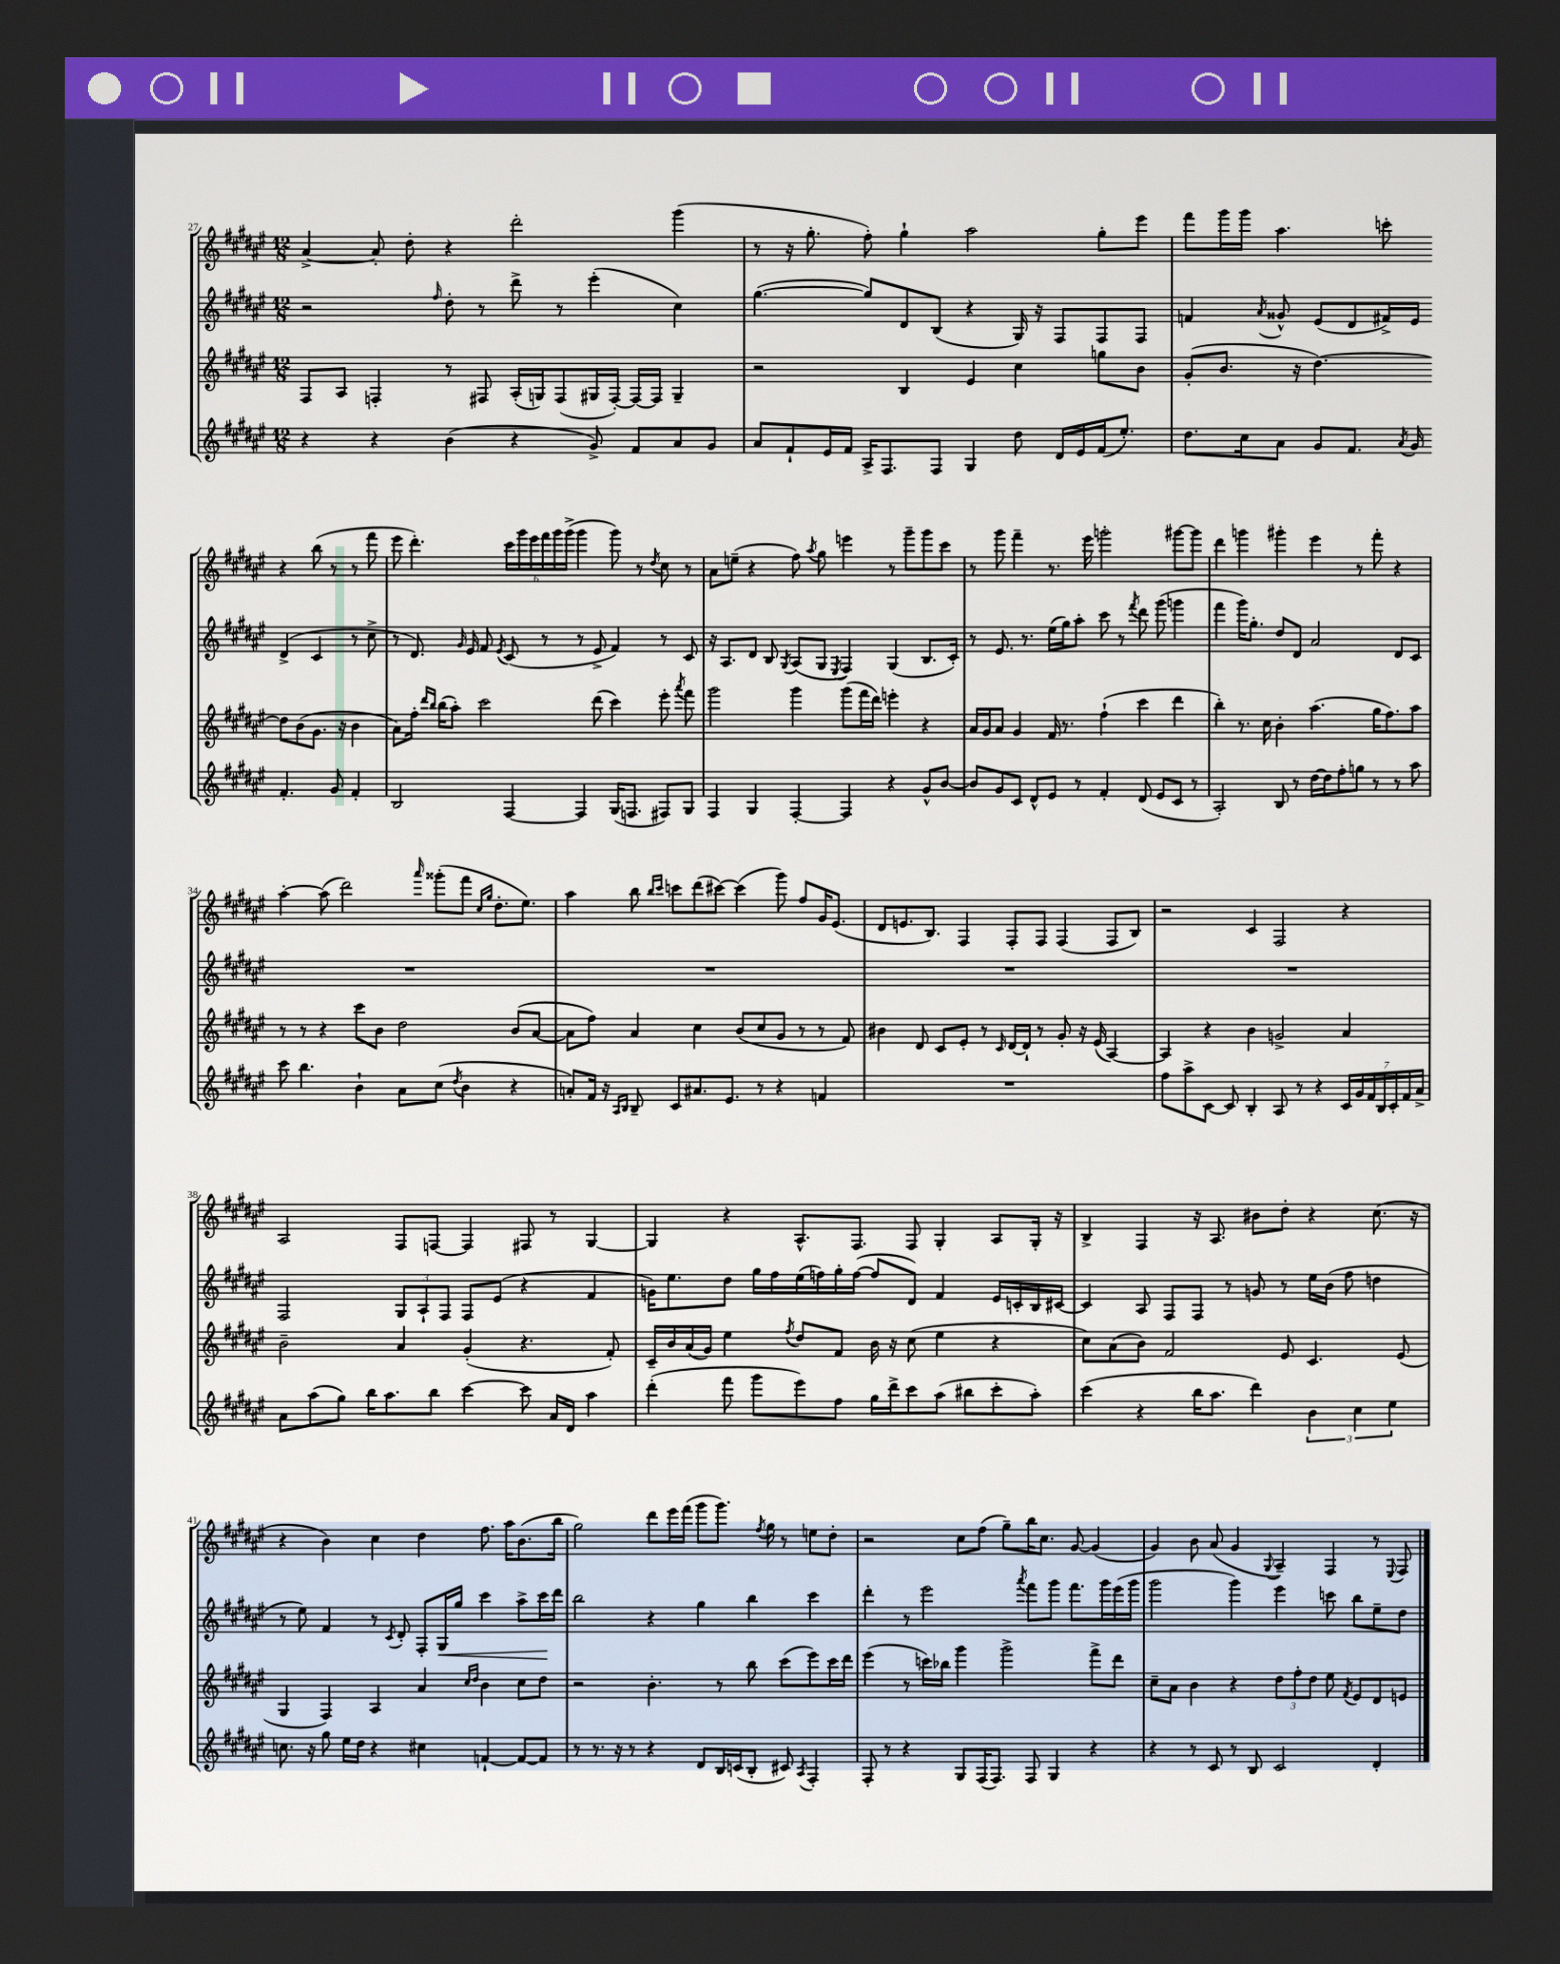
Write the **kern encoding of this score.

**kern	**kern	**kern	**dynam	**kern
*part4	*part3	*part2	*part2	*part1
*staff4	*staff3	*staff2	*staff2	*staff1
*clefG2	*clefG2	*clefG2	*	*clefG2
*k[f#c#g#d#a#e#]	*k[f#c#g#d#a#e#]	*k[f#c#g#d#a#e#]	*	*k[f#c#g#d#a#e#]
*M12/8	*M12/8	*M12/8	*	*M12/8
=27	=27	=27	=27	=27
4r	8F#/L	2r	.	[4a#^/
.	8A#/J	.	.	.
4r	4Fn'/	.	.	8a#'/]
.	.	.	.	8dd#'\
.	.	16qqff#/	.	.
(4b\	8r	8dd#'\	.	4r
.	8F#X/	8r	.	.
4r	(16A#'/LL	8ddd#^\	.	2ddd#'\
.	16Gn/J)	.	.	.
.	(8F#/	8r	.	.
8g#^/)	16G#X/L	(4eee#'\	.	.
.	[16F#'/JJ)	.	.	.
8f#/L	16F#/LL_	.	.	.
.	16F#/JJ]	.	.	.
8a#/	4G#~/	4cc#\)	.	(4ggg#\
8g#/J	.	.	.	.
=28	=28	=28	=28	=28
8a#/L	2r	([4.gg#\	.	8r
8f#`/	.	.	.	16r
.	.	.	.	8.gg#'\
16e#/L	.	.	.	.
16f#/JJ	.	.	.	.
16A#^/KL	.	8gg#/L])	.	8ff#'\)
8.F#/	.	.	.	.
.	4B/	8d#/	.	4gg#`\
8F#/J	.	(8B/J	.	.
4G#/	4e#/	4r	.	2aa#\
8dd#\	4cc#\	16G#/)	.	.
.	.	16r	.	.
16d#/LL	.	8F#/L	.	.
16e#/	.	.	.	.
(16f#/J	8ggn\L	8F#/	.	8gg#'\L
8.ee#'/J)	.	.	.	.
.	8b\J	8F#/J	.	8eee#\J
=29	=29	=29	=29	=29
8.dd#\L	(8g#'/L	4fn/	.	8fff#\L
.	8.b/J	.	.	16ggg#\L
16cc#\k	.	.	.	16ggg#\JJ
.	.	8qa#/	.	.
8a#\J	.	8g##X^^/	.	4.aa#\
.	16r	.	.	.
8g#/L	[4.dd#\)	(8e#/L	.	.
8.f#/J	.	8d#/	.	.
.	.	16f#X^/L)	.	8cccn'\
8qa#/	.	.	.	.
16g#/	.	16e#/JJ	.	.
4.f#'/	8dd#\L]	(4d#^/	.	4r
.	(8b\	.	.	.
.	8.g#\J	4c#/	.	(8bb\
8g#/	.	.	.	8r
.	16r	.	.	.
4f#'/	4b\	8r	.	8r
.	.	8cc#^\	.	8fff#\
!!LO:LB:g=z
=30	=30	=30	=30	=30
2B/	8a#\L)	8r	.	8eee#\
.	16ff#'\Jk	8.d#/)	.	4.ddd#'\)
.	16qqddd#/LL	.	.	.
.	16qqbb/JJ	.	.	.
.	(16bb\KL	.	.	.
.	8aa#'\J)	.	.	.
.	.	16qqg#/	.	.
.	.	16e#/	.	.
.	2ccc#\	8f#/	.	.
.	.	8qe#/	.	.
[4F#/	.	(8c#/	.	24ccc#\LL
.	.	.	.	24ggg#\
.	.	.	.	24eee#\
.	.	8r	.	24fff#\
.	.	.	.	24ggg#\
.	.	.	.	(24ggg#^\JJ
4F#/]	.	8r	.	4ggg#\
.	(8ddd#\	8e#^/	.	.
(16G#/KL	4ccc#\)	4f#/)	.	8ggg#\)
8.Fn/J	.	.	.	.
.	.	.	.	8r
.	.	.	.	8qdd#/
8F#X/L)	8eee#'\	8r	.	8cc#\
.	8qaaa#/	.	.	.
8G#/J	8fff#\	8c#/	.	8r
=31	=31	=31	=31	=31
4F#/	2ggg#\	16r	.	8a#\L
.	.	8.A#/L	.	.
.	.	.	.	(8een~\J
4G#/	.	8d#/J	.	4r
.	.	8B/	.	.
.	.	8qG#/	.	.
[4F#'/	4ggg#\	(8A#/L	.	8ff#\)
.	.	.	.	8qaa#/
.	.	8G#/J	.	8gg#\
.	.	8qE#/	.	.
4F#/]	(8ggg#\L	4F#/)	.	4eeen\
.	16fff#\L	.	.	.
.	16ddd#\JJ)	.	.	.
4r	4eeen'\	(4G#/	.	8r
.	.	.	.	8ggg#~\L
8g#^^/L	4r	8.B/L	.	8ggg#\
[8b/J	.	.	.	8ccc#\J
.	.	16c#'/Jk)	.	.
=32	=32	=32	=32	=32
8b/L]	16a#/LL	8r	.	8r
.	16g#/J	.	.	.
8g#/	8a#/J	8.e#/	.	8ggg#\
8c#/J	4g#/	.	.	4fff#~\
.	.	8.r	.	.
8d#^^/L	.	.	.	.
8e#/J	16f#/	(16ee#\LL	.	8.r
.	8.r	16gg#\J)	.	.
8r	.	8aa#'\J	.	.
.	.	.	.	16eee#\
4f#'/	(4ff#`\	8ccc#\	.	2gggn'\
.	.	8r	.	.
.	.	8qfff#/	.	.
(8d#/	4ccc#\	8ddd#\	.	.
8e#/L	.	(8ggg#\	.	.
8c#/J	4ddd#\	4gggn\	.	[8ggg#X\L
8r	.	.	.	8ggg#\J]
=33	=33	=33	=33	=33
2A#'/)	4bb'\)	4fff#\	.	4ddd#\
.	8.r	16ggg#\KL)	.	4gggn\
.	.	8.gg#'\J	.	.
.	16cc#\	.	.	.
8B/	4b'\	8dd#/L	.	4ggg#X'\
8r	.	8d#/J	.	.
[16dd#\LL	(4.aa#\	2a#/	.	4eee#\
16dd#\J]	.	.	.	.
8ff#'\	.	.	.	.
8ggn\J	.	.	.	8r
8r	16gg#\KL	.	.	8fff#'\
.	8.ff#\)	.	.	.
8r	.	8d#/L	.	4r
8aa#\	8aa#\J	8c#/J	.	.
!!LO:LB:g=z
=34	=34	=34	=34	=34
8ccc#\	8r	1.r	.	[4aa#'\
4.bb\	8r	.	.	.
.	4r	.	.	(8aa#\]
.	.	.	.	2ddd#\)
4b`\	8ccc#\L	.	.	.
.	8b\J	.	.	.
8a#\L	2dd#\	.	.	.
.	.	.	.	16qqaaa#/
(8cc#\J	.	.	.	(8ggg##X'\L
8qdd#/	.	.	.	.
4b\	.	.	.	8fff#\J
.	.	.	.	16qqcc#/LL
.	.	.	.	16qqgg#/JJ
.	.	.	.	8.dd#'\L
4r	(8b/L	.	.	.
.	.	.	.	8.ee#\J)
.	[8a#/J	.	.	.
=35	=35	=35	=35	=35
8an'/L)	8a#\L]	1.r	.	4aa#\
16f#/Jk	8ff#\J)	.	.	.
16r	.	.	.	.
16qqA#/LL	.	.	.	.
16qqB/JJ	.	.	.	.
8B~/	4a#/	.	.	8bb\
.	.	.	.	16qqbb/LL
.	.	.	.	16qqccc#/JJ
8c#/L	.	.	.	8cccn\L
8.a#X/	4cc#\	.	.	(8ddd#\
.	.	.	.	[8ccc#X\J)
8.e#/J	.	.	.	.
.	(8b/L	.	.	(4ccc#\]
8r	8cc#/	.	.	.
4r	8g#/J	.	.	8ggg#\)
.	8r	.	.	8ff#/L
4fn/	8r	.	.	16g#/K
.	.	.	.	(8.e#/J
.	8f#/)	.	.	.
=36	=36	=36	=36	=36
1.r	4b#X\	1.r	.	8d#/L
.	.	.	.	8.en/
.	8d#/	.	.	.
.	.	.	.	8.B/J)
.	8c#/L	.	.	.
.	8e#'/J	.	.	4F#/
.	8r	.	.	.
.	16qqc#/	.	.	.
.	[16d#/LL	.	.	8F#'/L
.	16d#`/JJ]	.	.	.
.	8r	.	.	8F#/J
.	8g#'/	.	.	(4F#/
.	16r	.	.	.
.	(16e#/	.	.	.
.	[4A#/)	.	.	8F#/L
.	.	.	.	8B/J)
=37	=37	=37	=37	=37
8ff#\L	4A#/]	1.r	.	2r
8aa#^\	.	.	.	.
[8c#\J	4r	.	.	.
8c#/]	.	.	.	.
4B'/	4b\	.	.	4c#/
8A#/	2gn^/	.	.	2F#/
8r	.	.	.	.
4r	.	.	.	.
28c#/LL	4a#/	.	.	4r
28g#/	.	.	.	.
28f#/	.	.	.	.
28B/	.	.	.	.
28c#'/	.	.	.	.
28f#/	.	.	.	.
28a#^/JJ	.	.	.	.
!!LO:LB:g=z
=38	=38	=38	=38	=38
8a#\L	2b~\	2F#/	.	2A#/
(8aa#\	.	.	.	.
8gg#\J)	.	.	.	.
16bb\KL	.	.	.	.
8.aa#\	.	.	.	.
.	4a#/	12G#/L	.	8F#/L
.	.	12A#`/	.	.
8bb\J	.	.	.	[8Fn/J
.	.	12F#/J	.	.
[4ccc#\	(4g#'/	8F#/L	.	4F/]
.	.	(8e#/J	.	.
8ccc#\]	4.r	4r	.	8F#X/
16a#/LL	.	.	.	8r
16d#/JJ	.	.	.	.
4aa#\	.	4f#/	.	[4G#/
.	8f#'/)	.	.	.
=39	=39	=39	=39	=39
(4ddd#'\	16c#~/LL	16gn\KL)	.	4G#/]
.	16b/	8.ee#\	.	.
.	(16a#/	.	.	.
.	16g#/JJ)	.	.	.
8fff#\	4ee#\	8dd#\J	.	4r
8ggg#\L	.	16gg#\LL	.	.
.	.	16ff#\	.	.
.	8qff#/	.	.	.
8eee#\)	8dd#/L	(16ee#\	.	8.A#^^/L
.	.	16ffn\)	.	.
8ff#\J	8f#/J	16gg#'\	.	.
.	.	([16ff\JJ	.	8.F#/J
16gg#\LL	16b\	8ff/L]	.	.
16ddd#^\J	16r	.	.	.
8ccc#\	(8cc#\	8d#/J)	.	8F#/
(8aa#\J	4ee#\	4f#/	.	4G#'/
8bb#X\L	.	.	.	.
8ccc#'\	4r	16e#/LL	.	8A#/L
.	.	16cn'/	.	.
8aa#'\J)	.	16B/	.	16G#'/Jk
.	.	[16c#X/JJ	.	16r
=40	=40	=40	=40	=40
(4ccc#\	8cc#\L)	4c#/]	.	4B^/
.	(8a#\	.	.	.
4r	8b\J)	8A#/	.	4F#/
.	2f#/	8F#/L	.	.
16bb\KL	.	8F#/J	.	16r
8.aa#\J	.	.	.	8.A#/
.	.	8r	.	.
4ddd#\)	.	8gn/	.	8b#X\L
.	8e#/	8r	.	8dd#'\J
6b\	4.c#/	16ee#\LL	.	4r
.	.	(16b\JJ	.	.
.	.	8ff#\	.	.
6cc#\	.	.	.	.
.	.	4ddn\	.	(8.cc#\
6ee#\	.	.	.	.
.	(8e#/	.	.	.
.	.	.	.	16r
!!LO:LB:g=z
=41	=41	=41	=41	=41
8.ccn\	4G#/	8r	.	4r
.	.	8ee#\)	.	.
16r	.	.	.	.
8gg#\	4F#/)	4f#/	.	4b\)
16ee#\LL	.	.	.	.
16dd#\JJ	.	.	.	.
4r	4A#/	8r	.	4cc#\
.	.	8qc#/	.	.
.	.	8d#'/	.	.
4cc#X\	4a#/	8F#'/L	.	4dd#\
!	!	!	!LO:HP:b	!
.	.	16G#/L	<	.
.	.	16gg#/JJ	.	.
.	16qqcc#/LL	.	.	.
.	16qqdd#/JJ	.	.	.
[4fn`/	4b\	4ccc#\	.	8.ff#\
.	.	.	.	16aa#\KL
8f/L_	8cc#\L	8aa#^\L	.	(8.b\
8f/J]	8dd#\J	16ccc#\L	.	.
.	.	16ddd#\JJ	[	16bb\Jk
=42	=42	=42	=42	=42
8r	2r	2bb\	.	2gg#\)
8.r	.	.	.	.
16r	.	.	.	.
8r	.	.	.	.
4r	4.b'\	4r	.	8ddd#\L
.	.	.	.	16eee#\L
.	.	.	.	(16fff#\JJ
8d#/L	.	4gg#\	.	8ggg#\L
16B/L	8r	.	.	8.ggg#\J)
(16cn/J	.	.	.	.
8B'/J	8bb\	4bb\	.	.
.	.	.	.	8qff#/
.	.	.	.	16gg#\
8c#X/)	(8ccc#\L	.	.	8r
8qA#/	.	.	.	.
4F#'/	8eee#\)	4ccc#\	.	8een\L
.	16ccc#\L	.	.	8dd#'\J
.	16ddd#\JJ	.	.	.
=43	=43	=43	=43	=43
8F#'/	(4eee#\	4ddd#'\	.	2r
8r	.	.	.	.
4r	8r	8r	.	.
.	16cccn\LL)	2eee#\	.	.
.	16bb-X\JJ	.	.	.
8G#/L	4ggg#\	.	.	8cc#\L
(16F#/K	.	.	.	(8ff#\J
8.F#/J)	.	.	.	.
.	2ggg#^\	.	.	8gg#~\L)
.	.	8qaaa#/	.	.
8F#/	.	8fff#\L	.	16bb\K
.	.	.	.	8.cc#\J
4G#/	.	8ggg#\J	.	.
.	.	8.fff#\L	.	[8g#/
4r	8fff#^\L	.	.	(4g#/]
.	.	16ggg#\L	.	.
.	8ddd#\J	(16eee#\	.	.
.	.	16ggg#\JJ	.	.
=44	=44	=44	=44	=44
4r	8cc#~\L	2ggg#\	.	4g#/)
.	8a#\J	.	.	.
8r	4b\	.	.	8b\
8c#/	.	.	.	(8a#/
8r	4r	4ggg#\)	.	4g#/
8B/	.	.	.	.
.	.	.	.	8qqG#/
2c#/	12dd#\L	4eee#\	.	4A#~/)
.	12ff#'\	.	.	.
.	12dd#\J	.	.	.
.	8ee#\	8cccn\	.	4F#/
.	8qf#/	.	.	.
.	8e#/L	8bb\L	.	.
4d#'/	8d#/	8ee#~\	.	8r
.	.	.	.	8qqE#/
.	8en/J	8dd#\J	.	8F#/
==	==	==	==	==
*-	*-	*-	*-	*-
